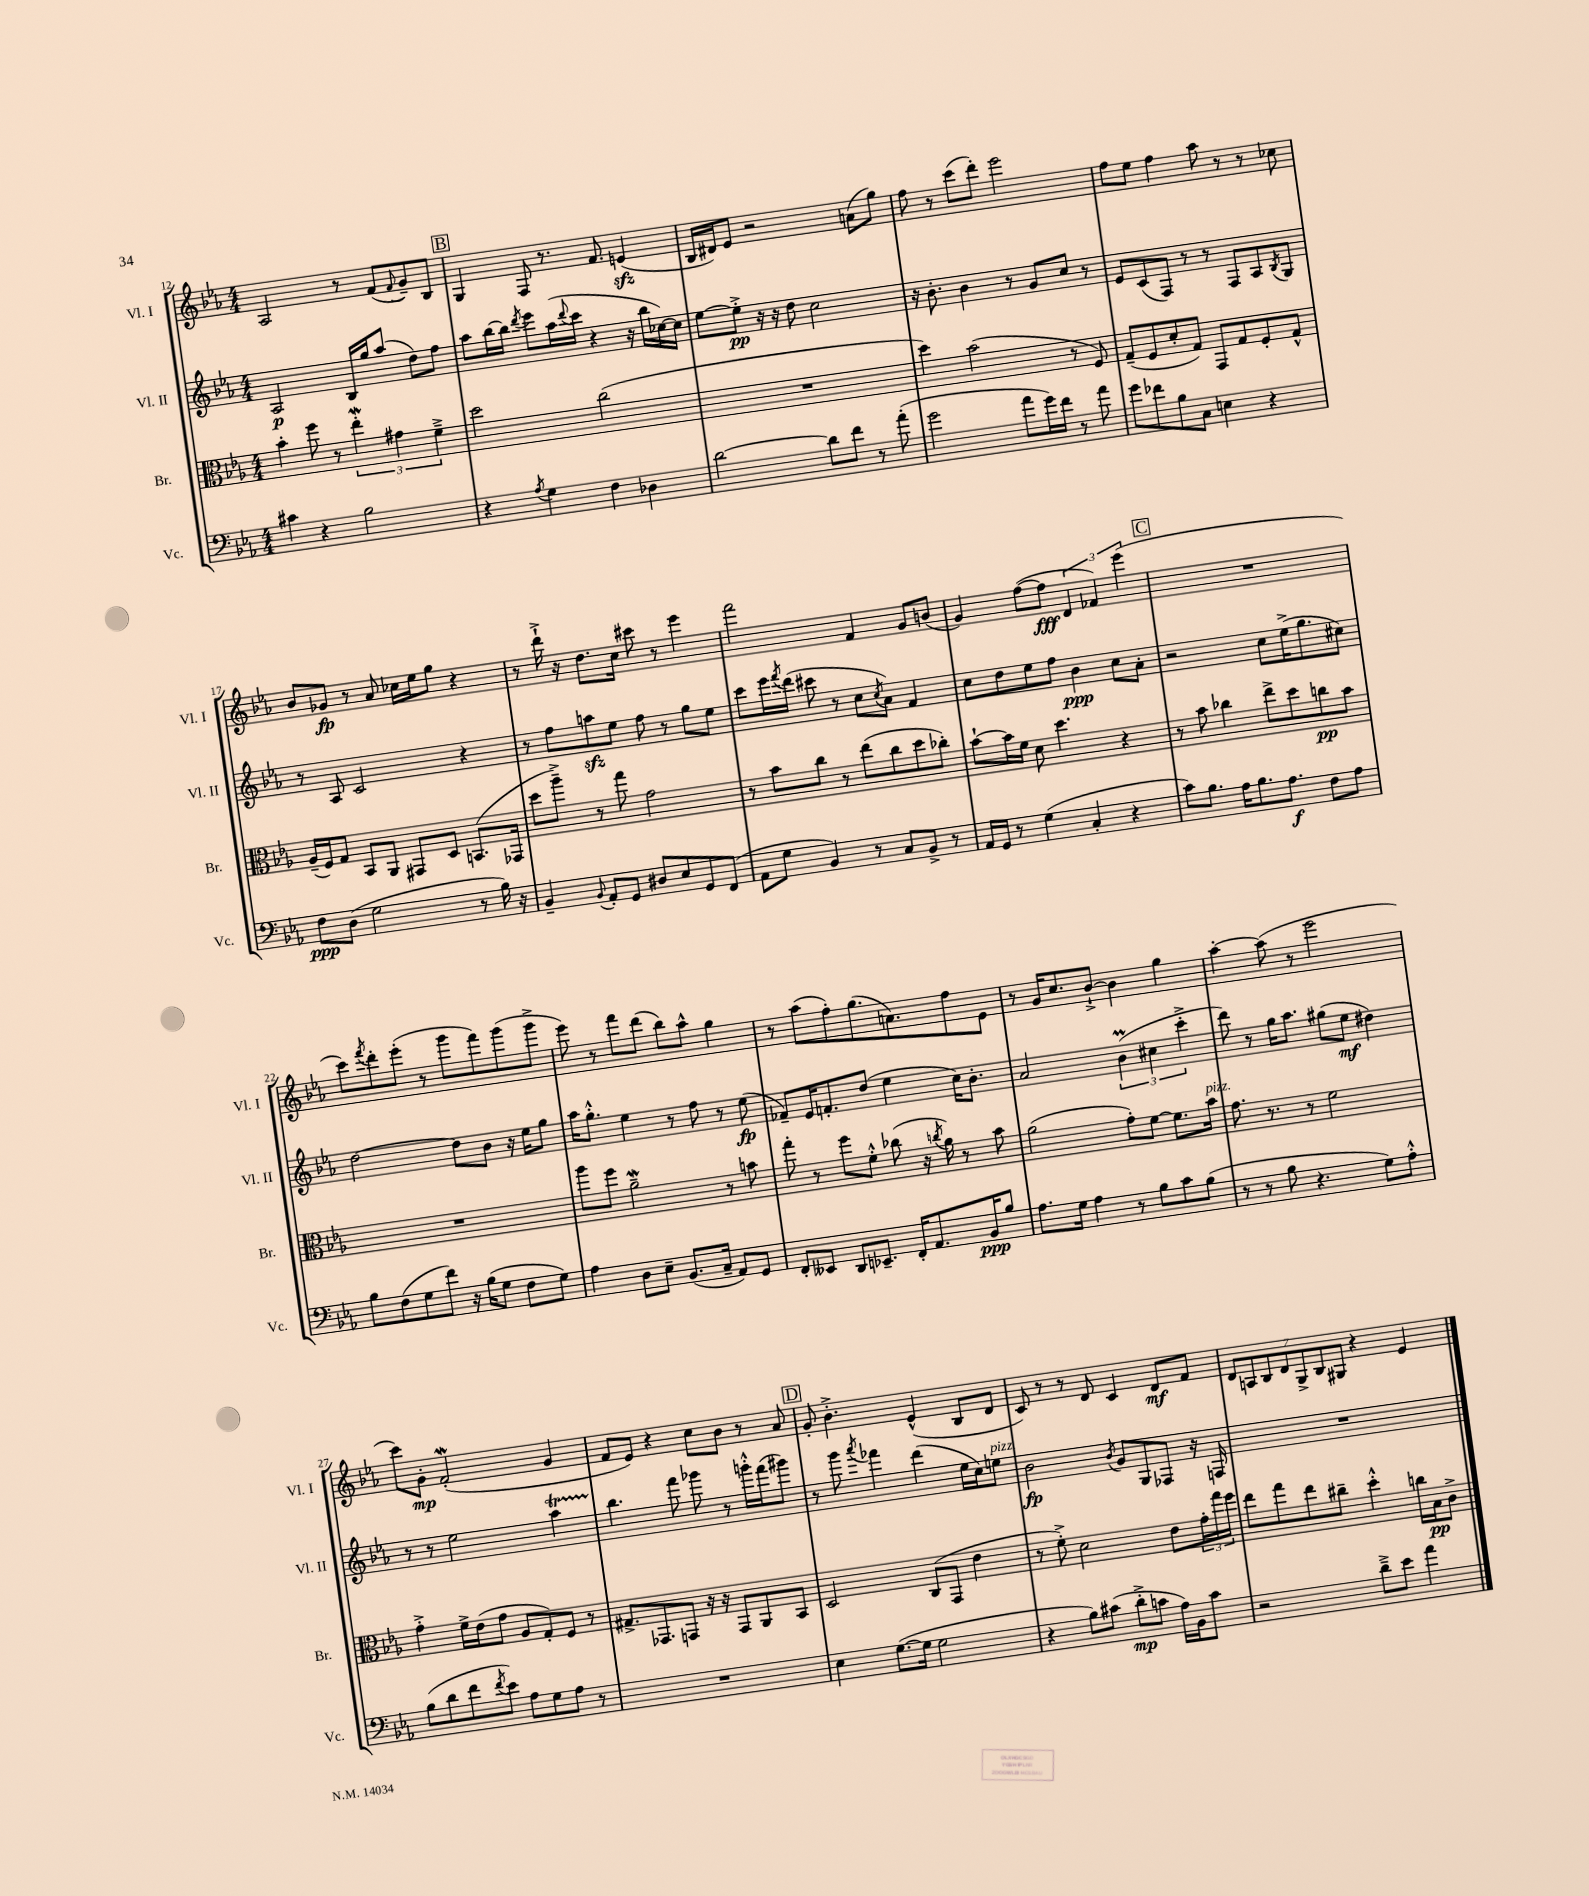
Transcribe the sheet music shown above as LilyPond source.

<<
\new StaffGroup <<
\new Staff = "s0" \with { instrumentName = "Vl. I" shortInstrumentName = "Vl. I" } {
    \clef treble \key ees \major \numericTimeSignature \time 4/4
    aes2 r8 f'8( \appoggiatura { f'8 } g'8--) bes8 |
    \mark \markup { \box "B" } g4 f8 r8. f'8. e'4\sfz( |
    bes16 dis'16) ees'8 r2 a'8( g''8) |
    f''8 r8 c'''8( d'''8-.) ees'''2 |
    f''8 ees''8 f''4 aes''8 r8 r8 ces''8 |
    bes'8 ges'8\fp r8 aes'8 ces''16 ees''16 g''8 r4 |
    r8 d'''16-!-> r16 d''8. c''16 cis'''8 r8 ees'''4 |
    f'''2 f'4 g'8 b'8( |
    g'4) f''8~( f''8\fff \tuplet 3/2 { d'4 fes'4) ees'''4( } |
    \mark \markup { \box "C" } R1 |
    c'''8) \acciaccatura { f'''8 } d'''8-. ees'''8-.( r8 g'''8 f'''8) g'''8( g'''8-> |
    ees'''8) r8 f'''8 d'''8( bes''8) aes''8-^ g''4 |
    r8 aes''8( f''8-.) g''8.( a'8.) f''8 ees'8 |
    r8 g'16 c''8. bes'8~-!-> bes'4 g''4 |
    aes''4~-. aes''8( r8 ees'''2 |
    c'''8) g'8-.\mp f'2-.\mordent( g'4 |
    f'8 ees'8) r4 c''8 bes'8 r8 aes'8 |
    \mark \markup { \box "D" } g'8-. bes'4.-.-> ees'4-^( bes8 d'8 |
    c'8) r8 r8 d'8 c'4 d'8\mf f'8 |
    \tuplet 7/4 { d'8 a8 bes8 d'8 g8-> bes8 gis8 } r4 ees'4 \bar "|." |
}
\new Staff = "s1" \with { instrumentName = "Vl. II" shortInstrumentName = "Vl. II" } {
    \clef treble \key ees \major \numericTimeSignature \time 4/4
    aes2\p bes16 g''16 aes''8( d''8) f''8 |
    \mark \markup { \box "B" } aes''8 bes''16~ bes''16 \acciaccatura { d'''8 } ees'''8 aes''16( \appoggiatura { d'''8 } c'''16 r4 r16 bes''16 ces''16~) ces''16 |
    ees''8~ ees''8-.->\pp r16 r16 d''8 c''2 |
    r16 bes'8.-. bes'4 r8 g'8 c''8 r8 |
    ees'8 c'8( f8) r8 r8 f8 aes8 \acciaccatura { bes8 } g8 |
    r8 aes8 c'2 r4 |
    r8 f''8 a''8\sfz ees''8 f''8 r8 g''8 ees''8 |
    c'''8 ees'''16 \acciaccatura { f'''8 } d'''16( cis'''8 r8 c''8 \acciaccatura { c''8 } aes'8) f'4 |
    c''8 d''8 ees''8 f''8 bes'4\ppp c''8 aes'8-. |
    \mark \markup { \box "C" } r2 c''8 ees''16->( g''8. cis''8) |
    d''2~ d''8 bes'8 r16 ees''16 g''8 |
    aes''16 g''8.-.-^ ees''4 r8 f''8 r8 ees''8\fp( |
    fes'8--) ees'16 f'8.-. d''8( ees''4 c''16) bes'8.-. |
    aes'2 \tuplet 3/2 { bes'4\prall( cis''4 c'''4-.-> } |
    d'''8) r8 g''16 aes''8. gis''8( ees''8\mf dis''4) |
    r8 r8 ees''2 aes''4\startTrillSpan |
    bes''4.\stopTrillSpan f'''8 ges'''8 r8 g'''16-.-^ f'''16( gis'''8) |
    \mark \markup { \box "D" } r8 g'''8 \acciaccatura { aes'''8 } fes'''4 d'''4( ees''16 c''16) e''8^\markup { \italic "pizz." } |
    bes'2\fp \acciaccatura { bes'8 } g'8 g8 fes8 r16 f16 |
    R1 \bar "|." |
}
\new Staff = "s2" \with { instrumentName = "Br." shortInstrumentName = "Br." } {
    \clef alto \key ees \major \numericTimeSignature \time 4/4
    bes'4-. f''8 r8 \tuplet 3/2 { ees''4-.\mordent gis'4 f'4---> } |
    \mark \markup { \box "B" } d''2 c''2( |
    R1 |
    d''4) bes'2( r8 f8) |
    g8--( f8 d'8-. g8) g,8 g8 f8-. g8-^ |
    aes16--( f16) g8 bes,8 aes,8 gis,8 d8 b,8.( ges,16 |
    d''8 aes''8--->) r8 g''8 g'2 |
    r8 bes'8 c''8 r8 ees''8( c''8 d''8 ces''8-.) |
    bes'8~-! bes'16 f'16 d'8 d''4. r4 |
    \mark \markup { \box "C" } r8 bes'8 ces''4 ees''8-> d''8 c''8\pp bes'8 |
    R1 |
    aes''8 f''8 aes'2--\mordent r8 b'8 |
    g''8-. r8 f''8 f'8-.-^ ces''8( r16 \acciaccatura { c''8 } aes'16) r8 bes'8 |
    aes'2( g'8-.) f'8~ f'8. bes'16^\markup { \italic "pizz." } |
    g'8. r8. r8 f'2 |
    g'4-.-> f'16-> ees'16( g'8 aes8 g8-.) f8 r8 |
    gis8.-> ges,8. g,8 r16 r16 g,8 aes,8 bes,8 |
    \mark \markup { \box "D" } d2 c8( g,8 ees'4 |
    r8 f'8-.->) d'2 ees'8 \tuplet 3/2 { g'16-. g''16 f''16 } |
    ees''8 g''8 ees''8 cis''8-- d''4-.-^ c''16 bes16\pp c'8-> \bar "|." |
}
\new Staff = "s3" \with { instrumentName = "Vc." shortInstrumentName = "Vc." } {
    \clef bass \key ees \major \numericTimeSignature \time 4/4
    cis'4 r4 bes2 |
    \mark \markup { \box "B" } r4 \acciaccatura { aes8 } g4 f4 des4 |
    d'2~ d'8 f'8 r8 aes'8-.( |
    g'2 aes'8 g'16) f'16 r8 aes'8 |
    g'8 fes'8 bes8 c8 e4 r4 |
    f8\ppp d8( g2 r8 bes16) r16 |
    bes,4-- \appoggiatura { bes,8 } aes,8-. g,8 dis8 ees8 g,8 f,8( |
    aes,8 g8 bes,4) r8 c8 bes,8-> r8 |
    aes,16 g,16 r8 g4( c4-. r4 |
    \mark \markup { \box "C" } c'8) bes8. aes16 bes8. aes8.\f f8 aes8 |
    bes8 f8( g8 f'8) r16 bes16( g8 f8 g8) |
    aes4 d8 ees8-- bes,8.( c16-- aes,8) g,8 |
    f,8-. eeses,8 d,8 ees,8.-- f,16-. aes,8. bes,16\ppp bes8 |
    aes8. g16 aes4 r8 bes8 c'8 bes8( |
    r8 r8 bes8 r4. g8) aes8-.-^ |
    bes8( d'8 f'8 \acciaccatura { f'8 } ees'8) aes8 g8 aes8 r8 |
    R1 |
    \mark \markup { \box "D" } ees4 g8.~( g16 g2 |
    r4 bes8) cis'8( d'8-.->\mp c'8 aes16) bes,16 c'8 |
    r2 d'8---> ees'8 aes'4 \bar "|." |
}
>>
>>
\layout { \context { \Score currentBarNumber = #12 } }
